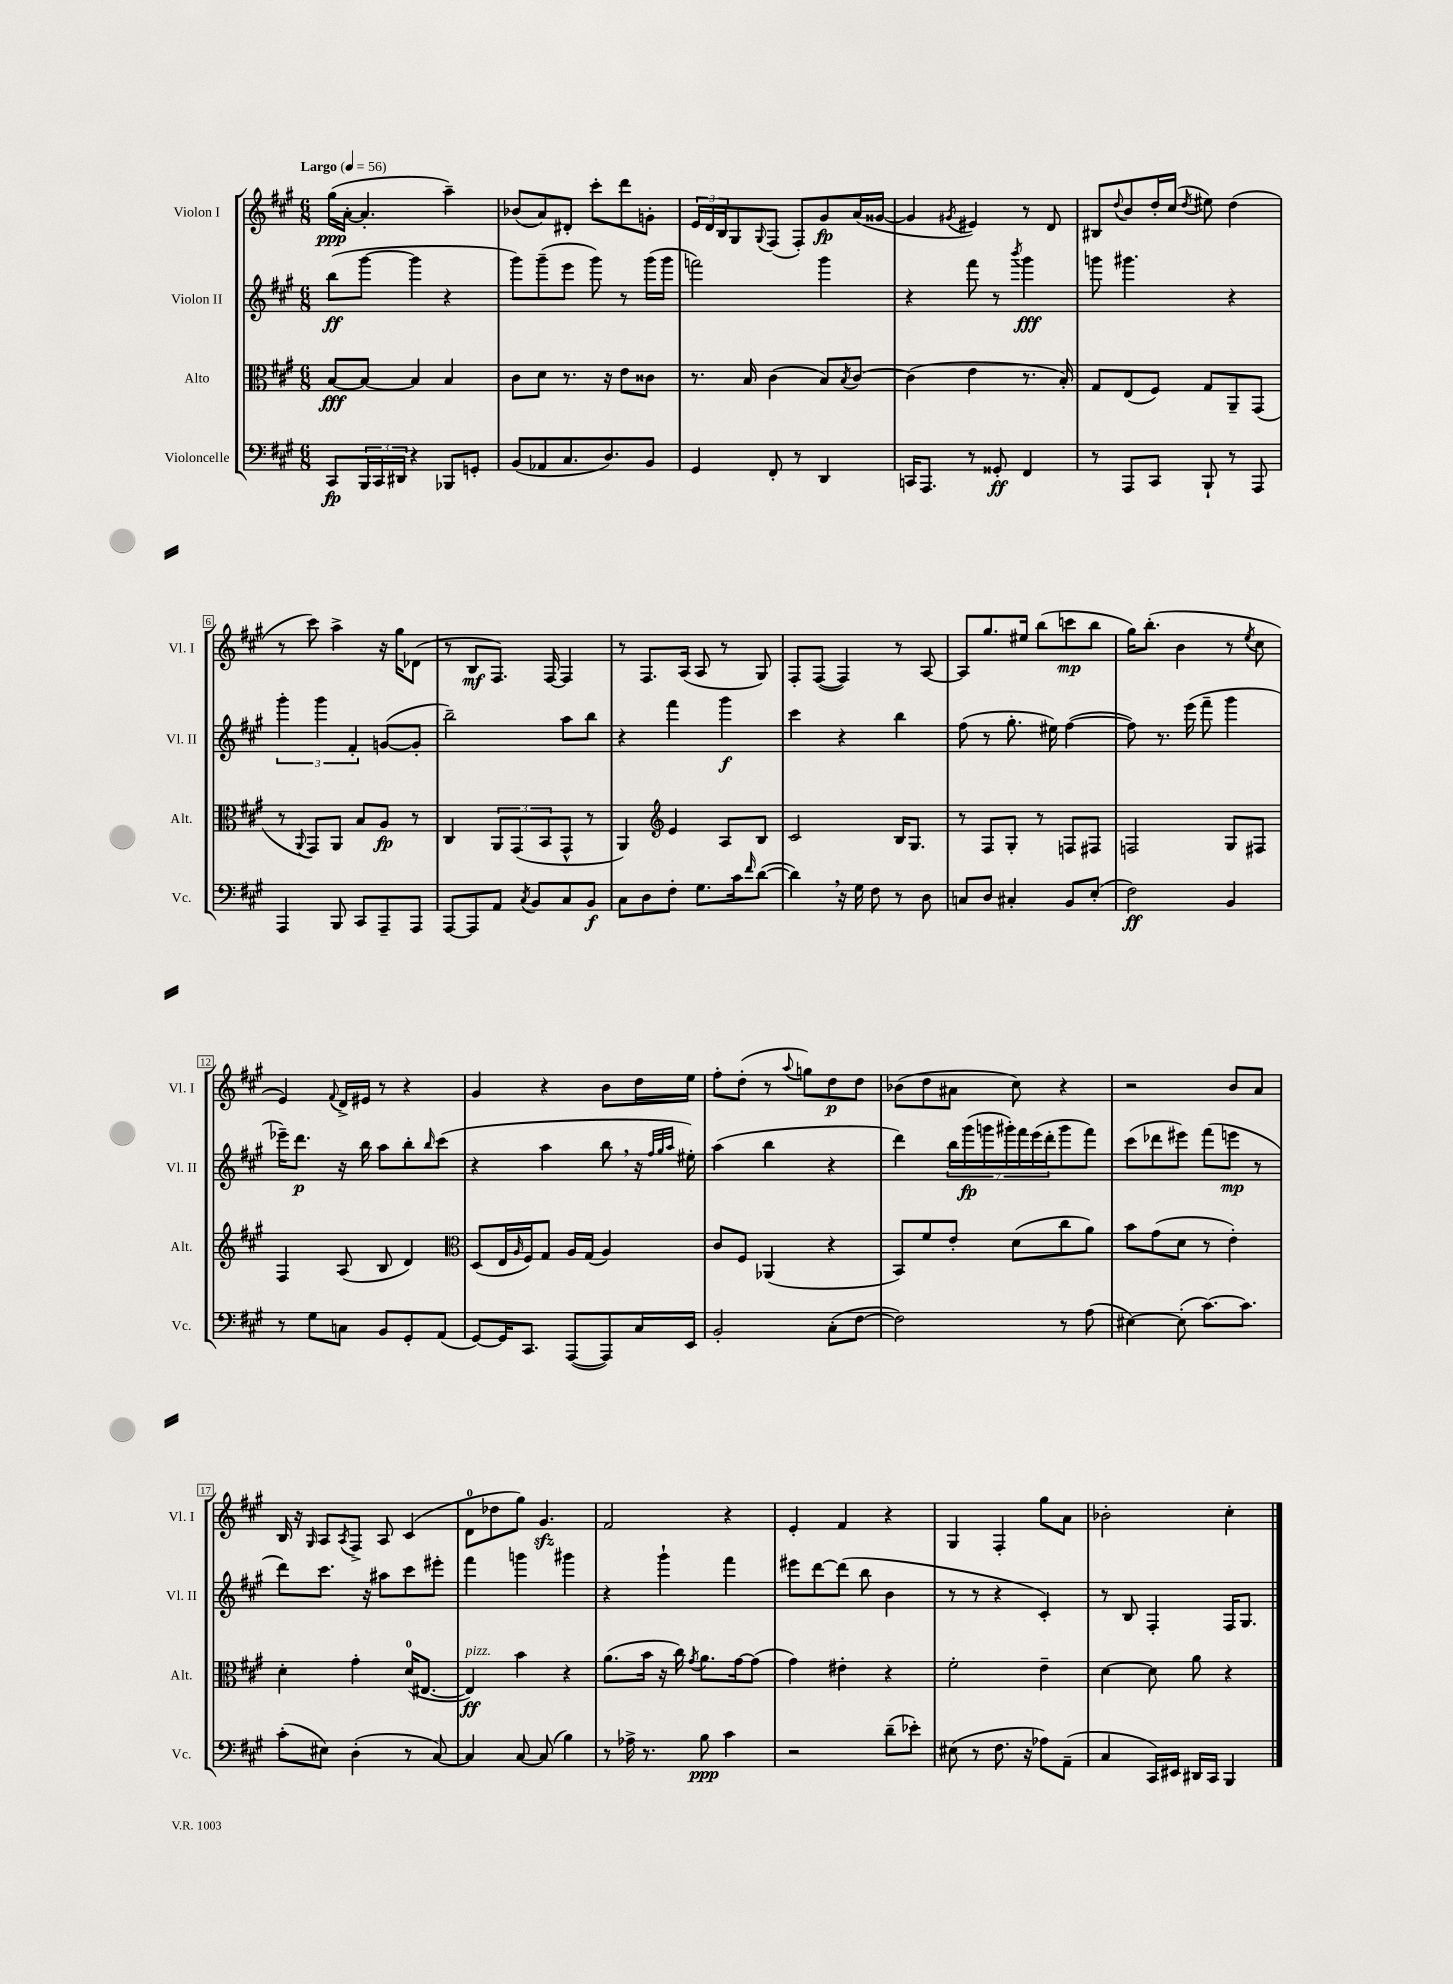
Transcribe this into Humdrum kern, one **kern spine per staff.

**kern	**dynam	**kern	**dynam	**kern	**dynam	**kern	**dynam
*part4	*part4	*part3	*part3	*part2	*part2	*part1	*part1
*staff4	*staff4	*staff3	*staff3	*staff2	*staff2	*staff1	*staff1
*I"Violoncelle	*	*I"Alto	*	*I"Violon II	*	*I"Violon I	*
*I'Vc.	*	*I'Alt.	*	*I'Vl. II	*	*I'Vl. I	*
*clefF4	*	*clefC3	*	*clefG2	*	*clefG2	*
*k[f#c#g#]	*	*k[f#c#g#]	*	*k[f#c#g#]	*	*k[f#c#g#]	*
*M6/8	*	*M6/8	*	*M6/8	*	*M6/8	*
*MM56	*	*MM56	*	*MM56	*	*MM56	*
=1	=1	=1	=1	=1	=1	=1	=1
!	!	!	!	!	!	!LO:TX:a:B:t=Largo	!
8CC#/L	fp	[8B/L	fff	(8bb\L	ff	(16gg#\LL	ppp
.	.	.	.	.	.	[16a'\JJ	.
24BBB/L	.	8B/J_	.	[8ggg#\J	.	4.a'/]	.
24CC#/	.	.	.	.	.	.	.
24DD#X/JJ	.	.	.	.	.	.	.
4r	.	4B/]	.	4ggg#\]	.	.	.
8BBB-X/L	.	4B/	.	4r	.	4aa~\)	.
8GGn'/J	.	.	.	.	.	.	.
=2	=2	=2	=2	=2	=2	=2	=2
(8BB/L	.	8c#\L	.	8ggg#\L)	.	(8b-X/L	.
8AA-X/	.	8d\J	.	(8ggg#~\	.	8a/)	.
8.C#/	.	8.r	.	8eee\J	.	8d#X'/J	.
.	.	.	.	8ggg#\)	.	8ccc#'\L	.
8.D/)	.	16r	.	.	.	.	.
.	.	8e\L	.	8r	.	8ddd\	.
8BB/J	.	8c##X\J	.	(16ggg#\LL	.	8gn'\J	.
.	.	.	.	16ggg#\JJ	.	.	.
=3	=3	=3	=3	=3	=3	=3	=3
4GG#/	.	8.r	.	2fffn\)	.	24e/LL	.
.	.	.	.	.	.	24d/	.
.	.	.	.	.	.	24B/J	.
.	.	.	.	.	.	8G#/	.
.	.	16B/	.	.	.	.	.
.	.	.	.	.	.	8qqG#/	.
8FF#'/	.	(4c#\	.	.	.	(8F#/J	.
8r	.	.	.	.	.	8F#'/L)	.
4DD/	.	8B/L)	.	4ggg#\	.	8g#/	fp
.	.	8qB/	.	.	.	.	.
.	.	[8c#/J	.	.	.	(16a/L	.
.	.	.	.	.	.	[16g##X/JJ	.
=4	=4	=4	=4	=4	=4	=4	=4
16CCn/KL	.	(4c#\]	.	4r	.	4g##/]	.
8.AAA/J	.	.	.	.	.	.	.
.	.	.	.	.	.	8qg#X/	.
8r	.	4e\	.	8fff#\	.	4e#X/)	.
8GG##X'/	ff	.	.	8r	.	.	.
.	.	.	.	8qbbb/	.	.	.
4FF#/	.	8.r	.	4ggg#\	fff	8r	.
.	.	.	.	.	.	8d/	.
.	.	16B'/)	.	.	.	.	.
=5	=5	=5	=5	=5	=5	=5	=5
8r	.	8G#/L	.	8gggn\	.	8B#X/L	.
.	.	.	.	.	.	8qqdd/	.
8AAA/L	.	(8E/	.	4.ggg#X\	.	8b/	.
8CC#/J	.	8F#/J)	.	.	.	16dd'/L	.
.	.	.	.	.	.	(16cc#/JJ	.
.	.	.	.	.	.	8qdd/	.
8BBB`/	.	8G#/L	.	.	.	8ee#X\)	.
8r	.	8AA~/	.	4r	.	(4dd\	.
8AAA/	.	(8GG#/J	.	.	.	.	.
!!LO:LB:g=z
=6	=6	=6	=6	=6	=6	=6	=6
4AAA/	.	8r	.	6ggg#'\	.	8r	.
.	.	8qqAA/	.	.	.	.	.
.	.	8GG#/L)	.	.	.	8ccc#\)	.
.	.	.	.	6ggg#\	.	.	.
8BBB/	.	8AA/J	.	.	.	4aa^\	.
.	.	.	.	6f#'/	.	.	.
8CC#/L	.	8B/L	.	.	.	.	.
8AAA~/	.	8A/J	fp	([8gn/L	.	16r	.
.	.	.	.	.	.	16gg#\KL	.
8AAA/J	.	8r	.	8g'/J]	.	(8d-X\J	.
=7	=7	=7	=7	=7	=7	=7	=7
[8AAA/L	.	4C#/	.	2bb~\)	.	8r	.
8AAA/]	.	.	.	.	.	8B/L	mf
8AA/J	.	12AA/L	.	.	.	8.F#/J)	.
.	.	(12GG#/	.	.	.	.	.
8qC#/	.	.	.	.	.	.	.
8BB/L	.	.	.	.	.	.	.
.	.	12BB/	.	.	.	.	.
.	.	.	.	.	.	[16F#/	.
8C#/	.	8GG#^^/J	.	8aa\L	.	4F#/]	.
8BB/J	f	8r	.	8bb\J	.	.	.
=8	=8	=8	=8	=8	=8	=8	=8
8C#\L	.	4AA/)	.	4r	.	8r	.
8D\	.	.	.	.	.	8.F#/L	.
*	*	*clefG2	*	*	*	*	*
8F#'\J	.	4e/	.	4fff#\	.	.	.
.	.	.	.	.	.	(16A/Jk	.
8.G#\L	.	.	.	.	.	8A/	.
.	.	8A/L	.	4ggg#\	f	8r	.
16c#\k	.	.	.	.	.	.	.
16qqf#/	.	.	.	.	.	.	.
([8d\J	.	8B/J	.	.	.	8G#/)	.
=9	=9	=9	=9	=9	=9	=9	=9
4d,\])	.	2c#/	.	4ccc#\	.	8F#'/L	.
.	.	.	.	.	.	([8F#/J	.
16r	.	.	.	4r	.	4F#/])	.
16G#\	.	.	.	.	.	.	.
8F#\	.	.	.	.	.	.	.
8r	.	16B/KL	.	4bb\	.	8r	.
.	.	8.G#/J	.	.	.	.	.
8D\	.	.	.	.	.	[8A/	.
=10	=10	=10	=10	=10	=10	=10	=10
8Cn/L	.	8r	.	(8ff#\	.	8A/L]	.
8D/J	.	8F#/L	.	8r	.	8.gg#/	.
4C#X'/	.	8G#'/J	.	8.gg#'\	.	.	.
.	.	.	.	.	.	16ee#X/Jk	.
.	.	8r	.	.	.	(8bb\L	.
.	.	.	.	16ee#X\)	.	.	.
8BB/L	.	8Fn/L	.	([4ff#\	.	8cccn\	mp
(8E'/J	.	8F#X/J	.	.	.	8bb\J	.
=11	=11	=11	=11	=11	=11	=11	=11
2F#\)	ff	2Fn/	.	8ff#\])	.	16gg#\KL)	.
.	.	.	.	.	.	(8.bb'\J	.
.	.	.	.	8.r	.	.	.
.	.	.	.	.	.	4b\	.
.	.	.	.	(16eee\	.	.	.
.	.	.	.	8fff#~\	.	.	.
4BB/	.	8G#/L	.	4ggg#\	.	8r	.
.	.	.	.	.	.	8qee/	.
.	.	8F#X/J	.	.	.	8cc#\	.
!!LO:LB:g=z
=12	=12	=12	=12	=12	=12	=12	=12
8r	.	4F#/	.	16eee-X~\KL)	.	4e/)	.
.	.	.	.	8.ddd\J	p	.	.
8G#\L	.	.	.	.	.	.	.
.	.	.	.	.	.	8qqf#/	.
8Cn\J	.	(8A/	.	16r	.	16d^/LL	.
.	.	.	.	16bb\	.	16e#X/JJ	.
8BB/L	.	8B/	.	8aa\L	.	8r	.
8GG#'/	.	4d/)	.	8bb'\	.	4r	.
.	.	.	.	16qqbb/	.	.	.
(8AA/J	.	.	.	(8ccc#\J	.	.	.
=13	=13	=13	=13	=13	=13	=13	=13
*	*	*clefC3	*	*	*	*	*
[8GG#/L)	.	(8D/L	.	4r	.	4g#/	.
16GG#/K]	.	16E/L	.	.	.	.	.
.	.	16qqA/	.	.	.	.	.
8.CC#/J	.	16F#/J)	.	.	.	.	.
.	.	8G#/J	.	4aa\	.	4r	.
([8AAA/L	.	16A/LL	.	.	.	.	.
.	.	(16G#/JJ	.	.	.	.	.
8AAA/])	.	4A/)	.	8bb,\	.	8b\L	.
16C#/L	.	.	.	16r	.	16dd\L	.
.	.	.	.	32qqff#/LLL	.	.	.
.	.	.	.	32qqgg#/	.	.	.
.	.	.	.	32qqaa/JJJ	.	.	.
16EE/JJ	.	.	.	16ee#X'\)	.	16ee\JJ	.
=14	=14	=14	=14	=14	=14	=14	=14
2BB'/	.	8c#/L	.	(4aa\	.	8ff#'\L	.
.	.	8F#/J	.	.	.	(8dd'\J	.
.	.	(4AA-X/	.	4bb\	.	8r	.
.	.	.	.	.	.	8qqaa/	.
.	.	.	.	.	.	8ggn\L)	.
(8C#'\L	.	4r	.	4r	.	8dd\	p
[8F#\J	.	.	.	.	.	8dd\J	.
=15	=15	=15	=15	=15	=15	=15	=15
2F#\])	.	8BB/L)	.	4ddd\)	.	(8b-X\L	.
.	.	8f#/	.	.	.	8dd\	.
.	.	8e'/J	.	28bb\LL	.	8a#X\J	.
.	.	.	.	(28ggg#\	fp	.	.
.	.	.	.	28gggn\	.	.	.
.	.	.	.	28ggg#X'\)	.	.	.
.	.	(8d\L	.	.	.	8cc#\)	.
.	.	.	.	28fff#\	.	.	.
.	.	.	.	(28eee\	.	.	.
.	.	.	.	28ddd'\J	.	.	.
8r	.	8cc#\	.	8ggg#\	.	4r	.
(8A\	.	8a\J)	.	8fff#\J)	.	.	.
=16	=16	=16	=16	=16	=16	=16	=16
[4E#X\)	.	8b\L	.	(8ccc#\L	.	2r	.
.	.	(8g#\	.	8ddd-X\	.	.	.
(8E#'\]	.	8d\J	.	8eee#X\J)	.	.	.
[8.c#\L)	.	8r	.	(8fff#\L	.	.	.
.	.	4e'\)	.	8eeen\J	mp	8b/L	.
8.c#\J]	.	.	.	.	.	.	.
.	.	.	.	8r	.	8a/J	.
!!LO:LB:g=z
=17	=17	=17	=17	=17	=17	=17	=17
(8c#'\L	.	4d'\	.	8ddd\L)	.	16B/	.
.	.	.	.	.	.	16r	.
.	.	.	.	.	.	16qqG#/	.
8E#X\J)	.	.	.	8.ccc#\J	.	8A/L	.
.	.	.	.	.	.	8qA/	.
(4D'\	.	4g#'\	.	.	.	8F#^/J	.
.	.	.	.	16r	.	.	.
.	.	.	.	8aa#X\L	.	8A/	.
8r	.	(16d/KL	.	8ccc#\	.	(4c#/	.
.	.	[8.E#X/J	.	.	.	.	.
[8C#/)	.	.	.	8eee#X'\J	.	.	.
=18	=18	=18	=18	=18	=18	=18	=18
!	!	!LO:TX:a:i:t=pizz.	!	!	!	!	!
4C#/]	.	4E#/])	ff	4fff#\	.	8d\L	.
.	.	.	.	.	.	8dd-X\	.
[8C#/	.	4b\	.	4gggn\	.	8gg#\J)	.
(8C#/]	.	.	.	.	.	4.g#zz/	.
4B\)	.	4r	.	4ggg#X\	.	.	.
=19	=19	=19	=19	=19	=19	=19	=19
8r	.	(8.a\L	.	4r	.	2f#/	.
16A-X^\	.	.	.	.	.	.	.
8.r	.	16b\Jk	.	.	.	.	.
.	.	16r	.	4ggg#`\	.	.	.
.	.	16cc#\)	.	.	.	.	.
.	.	8qg#/	.	.	.	.	.
8B\	ppp	8.a\L	.	.	.	.	.
4c#\	.	.	.	4fff#\	.	4r	.
.	.	[16g#\k	.	.	.	.	.
.	.	(8g#\J]	.	.	.	.	.
=20	=20	=20	=20	=20	=20	=20	=20
2r	.	4g#\)	.	8eee#X\L	.	4e'/	.
.	.	.	.	[8ddd\	.	.	.
.	.	4e#X'\	.	(8ddd\J]	.	4f#/	.
.	.	.	.	8bb\	.	.	.
(8d~\L	.	4r	.	4b\	.	4r	.
8e-X'\J)	.	.	.	.	.	.	.
=21	=21	=21	=21	=21	=21	=21	=21
(8E#X\	.	2f#'\	.	8r	.	4G#/	.
8r	.	.	.	8r	.	.	.
8.F#\	.	.	.	4r	.	4F#'/	.
16r	.	.	.	.	.	.	.
8A-X\L)	.	4e~\	.	4c#'/)	.	8gg#\L	.
(8AA~\J	.	.	.	.	.	8a\J	.
=22	=22	=22	=22	=22	=22	=22	=22
4C#/	.	[4d\	.	8r	.	2b-X'\	.
.	.	.	.	8B/	.	.	.
16CC#/LL)	.	8d\]	.	4F#'/	.	.	.
16EE#X/JJ	.	.	.	.	.	.	.
16DD#X/LL	.	8a\	.	.	.	.	.
16CC#/JJ	.	.	.	.	.	.	.
4BBB/	.	4r	.	16F#/KL	.	4cc#'\	.
.	.	.	.	8.G#/J	.	.	.
==	==	==	==	==	==	==	==
*-	*-	*-	*-	*-	*-	*-	*-
